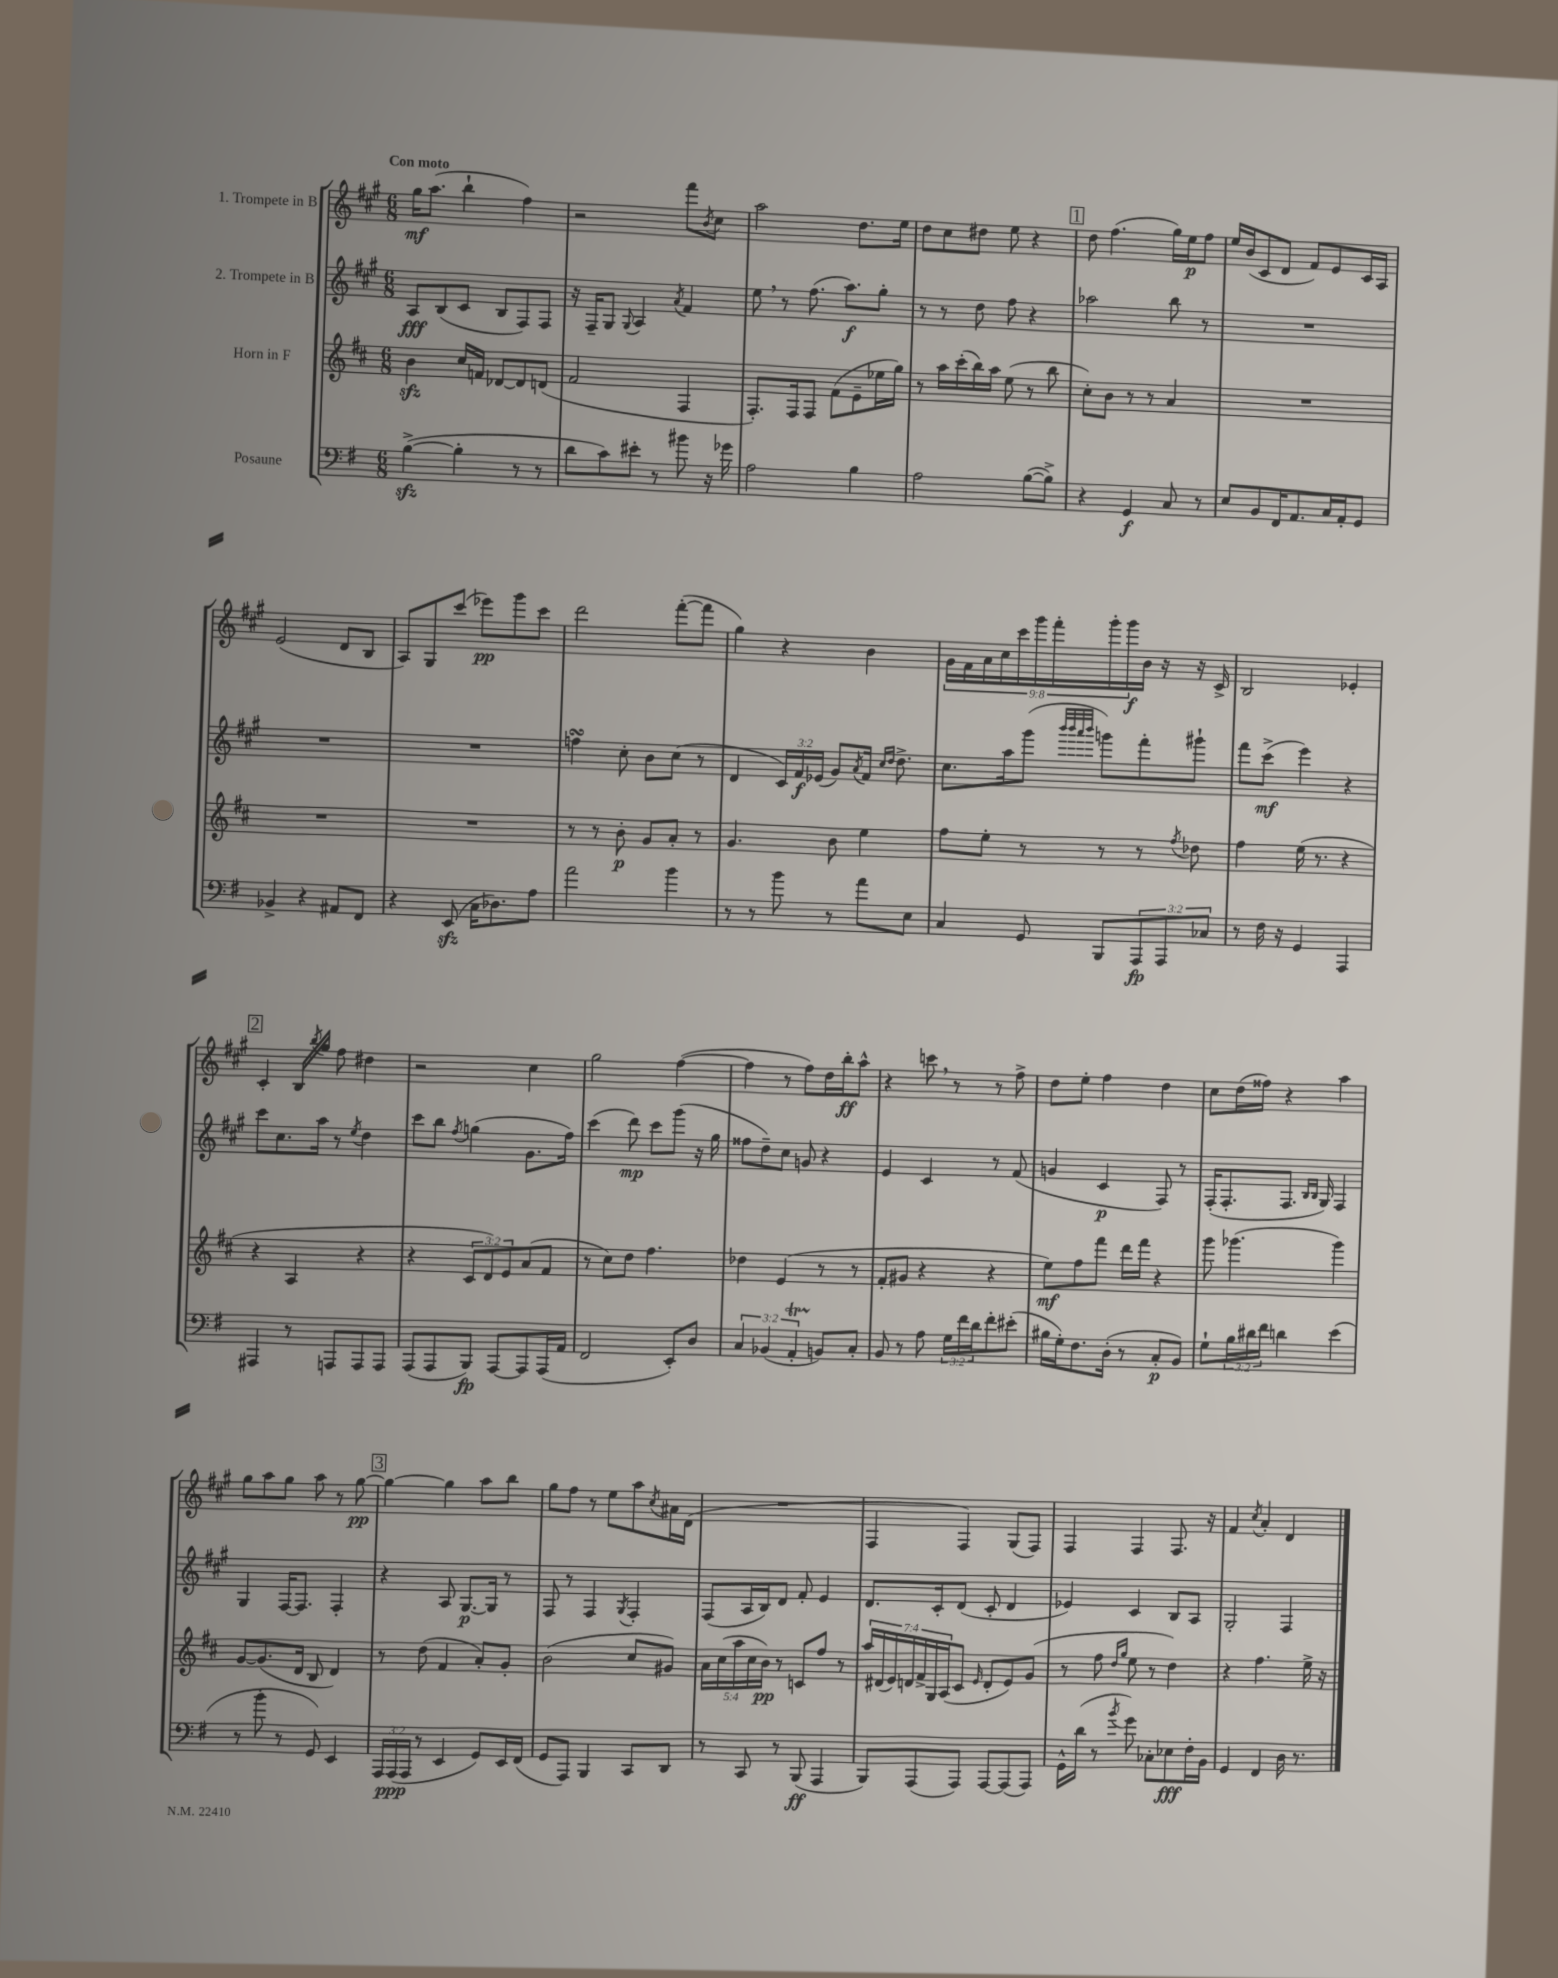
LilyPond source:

<<
\new StaffGroup <<
\new Staff = "s0" \with { instrumentName = "1. Trompete in B" } {
    \clef treble \key a \major \numericTimeSignature \time 6/8 \override Staff.TupletNumber.text = #tuplet-number::calc-fraction-text \tempo "Con moto"
    gis''16\mf a''8.( b''4-! fis''4) |
    r2 fis'''8 \acciaccatura { b'8 } cis''8 |
    a''2 d''8. e''16 |
    d''8 cis''8 dis''8 e''8 r4 |
    \mark \markup { \box "1" } d''8 fis''4.( gis''16) e''16\p fis''8 |
    e''16 b'16( cis'8 d'8 fis'8) e'8 cis'16 a16 |
    e'2( d'8 b8 |
    a8) gis8 cis'''8( ees'''8\pp) gis'''8 cis'''8 |
    d'''2 fis'''8~-.( fis'''8 |
    gis''4) r4 b'4 |
    \tuplet 9/8 { gis'16 fis'16 a'16 cis''16 cis'''16 gis'''16 fis'''16-. gis'''16-. gis'''16\f } b'16 r16 r16 cis'16-> |
    b2 ees'4-. |
    \mark \markup { \box "2" } cis'4-. b16 \acciaccatura { b''8 } gis''16 fis''8 dis''4 |
    r2 cis''4 |
    gis''2 fis''4~( |
    fis''4 r8 fis''8) d''16 b''16-.\ff a''8-^ |
    r4 c'''8 \breathe r8 r8 fis''8-> |
    d''8 e''8-. fis''4 d''4 |
    cis''8 d''16( fisis''16) r4 a''4 |
    gis''8 a''8 gis''8 a''8 r8 gis''8~\pp |
    \mark \markup { \box "3" } gis''4~ gis''4 a''8 b''8 |
    gis''8 fis''8 r8 e''8 a''8 \acciaccatura { cis''8 } ais'16 d'16( |
    R2. |
    fis4 fis4) gis8( fis8) |
    fis4 fis4 fis8. r16 |
    fis'4 \acciaccatura { cis''8 } a'4-. d'4 \bar "|." |
}
\new Staff = "s1" \with { instrumentName = "2. Trompete in B" } {
    \clef treble \key a \major \numericTimeSignature \time 6/8 \override Staff.TupletNumber.text = #tuplet-number::calc-fraction-text
    a8\fff b8( cis'8 b8 fis8) fis8 |
    r16 fis16-- gis8 \appoggiatura { gis8 } a4 \acciaccatura { a'8 } fis'4 |
    e''8 \breathe r8 fis''8.( a''8.\f) gis''8-. |
    r8 r8 d''8 fis''8 r4 |
    \mark \markup { \box "1" } aes''2 b''8 r8 |
    R2. |
    R2. |
    R2. |
    f''4\turn cis''8-. b'8 cis''8( r8 |
    d'4 \tuplet 3/2 { cis'16) fis'16\f ees'16( } gis'8) \acciaccatura { a'8 } fis'16 \grace { cis''16 d''16 } d''8.-> |
    cis''8. a''16 gis'''8( \grace { b'''32 b'''32 a'''32 b'''32 } g'''8) fis'''8-. gis'''8-! |
    fis'''8 cis'''8->\mf( e'''4) r4 |
    \mark \markup { \box "2" } cis'''8 cis''8. a''16 r8 \acciaccatura { e''8 } d''4 |
    cis'''8 b''8 \acciaccatura { fis''8 } g''4( gis'8. fis''16) |
    cis'''4( d'''8\mp) cis'''8 gis'''8( r16 gis''16 |
    fisis''8 d''8--) cis''8 g'8 r4 |
    e'4 cis'4 r8 fis'8( |
    g'4 cis'4\p fis8) r8 |
    fis16-.( fis8.-. fis8. \grace { b16 b16 } gis16) fis4 |
    gis4 fis16~ fis8. fis4-. |
    \mark \markup { \box "3" } r4 a8 gis8.~\p gis16 r8 |
    fis8 r8 fis4 \acciaccatura { gis8 } fis4-. |
    fis8( a16 b16) d'8 fis'8-. e'4 |
    d'8. cis'16-. d'8( cis'8-. d'4 |
    ees'4) cis'4 b8 a8 |
    gis2-. fis4 \bar "|." |
}
\new Staff = "s2" \with { instrumentName = "Horn in F" } {
    \clef treble \key d \major \numericTimeSignature \time 6/8 \override Staff.TupletNumber.text = #tuplet-number::calc-fraction-text
    b'4\sfz cis''16 f'16 des'8~ des'8 d'8( |
    fis'2 fis4 |
    fis8.-.) fis16 fis8 fis'8( e'8-- ees''16 g''16) |
    r8 a''16 cis'''16-.( b''16) a''16 e''8( r8 b''8 |
    \mark \markup { \box "1" } cis''8-.) b'8 r8 r8 a'4 |
    R2. |
    R2. |
    R2. |
    r8 r8 b'8-.\p g'8 a'8-. r8 |
    g'4. b'8 e''4 |
    fis''8 e''8-. r8 r8 r8 \acciaccatura { fis''8 } des''8 |
    fis''4 e''16( r8. r4 |
    \mark \markup { \box "2" } r4 a4 r4 |
    r4 \tuplet 3/2 { cis'8 d'8) e'8 } a'8( fis'8 |
    r8 cis''8) d''8 fis''4. |
    des''4 e'4( r8 r8 |
    fis'8-. gis'8 r4 r4 |
    e''8\mf) fis''8 fis'''8 d'''16 fis'''16 r4 |
    g'''8 ges'''4.( ges'''4) |
    g'8~ g'8.( d'16 b8 d'4) |
    \mark \markup { \box "3" } r8 d''8( fis'4 a'8-.) g'8-. |
    b'2( cis''8 gis'8) |
    \tuplet 5/4 { a'16 cis''16( a''16 cis''16 b'16\pp) } r8 c'8 fis''8 r8 |
    \tuplet 7/4 { a''16 dis'16( e'16) d'16 fis'16-> g16 a16( } cis'8 \grace { e'16 } d'8-. e'8) g'8( |
    r8 fis''8 \grace { d''16 g''16 } e''8 r8 d''4) |
    r4 fis''4. e''16-> r16 \bar "|." |
}
\new Staff = "s3" \with { instrumentName = "Posaune" } {
    \clef bass \key g \major \numericTimeSignature \time 6/8 \override Staff.TupletNumber.text = #tuplet-number::calc-fraction-text
    b4~->\sfz( b4-. r8 r8 |
    d'8 c'8) eis'8-. r8 bis'8 r16 ges'16 |
    a2 b4 |
    a2 b8~( b8->) |
    \mark \markup { \box "1" } r4 g,4\f c8 r8 |
    e8 b,8 fis,16 a,8. c16 a,16-. g,8 |
    bes,4-> r4 ais,8 fis,8 |
    r4 e,8\sfz( c16 des8.) a8 |
    a'2 b'4 |
    r8 r8 b'8 r8 a'8 e8 |
    c4 g,8 b,,8 \tuplet 3/2 { a,,8\fp a,,8 ces8 } |
    r8 fis16 r16 g,4 a,,4 |
    \mark \markup { \box "2" } ais,,4 r8 a,,8 a,,8 a,,8 |
    a,,8( a,,8 b,,8\fp) a,,8~ a,,8 a,,16( a,16 |
    fis,2 e,8-.) d8 |
    \tuplet 3/2 { c4 bes,4( a,4-.\startTrillSpan } b,8\stopTrillSpan) c8-. |
    b,8 r8 a8 \tuplet 3/2 { g16 fis'16 d'16 } fis'8-. eis'8-.( |
    bis16 g16-.) fis8. d16-.( r8 c8-.\p b,8) |
    g8-! \tuplet 3/2 { b16 dis'16 fis'16 } d'4 e'4( |
    r8 b'8-. r8 g,8) e,4 |
    \mark \markup { \box "3" } \tuplet 3/2 { a,,16 a,,16\ppp( a,,16 } r8 e,4 g,8) e,16 fis,16( |
    g,8 a,,8) b,,4 c,8 d,8 |
    r8 c,8 r8 b,,8\ff( a,,4 |
    b,,8) a,,8( a,,8) a,,8~ a,,8( a,,8) |
    g,16-^ d'16( r8 \acciaccatura { b'8 } g'8) ces8-. ees8\fff fis16-. b,16 |
    g,4 fis,4 d16 r8. \bar "|." |
}
>>
>>
\layout { \context { \Score \remove "Bar_number_engraver" } }
